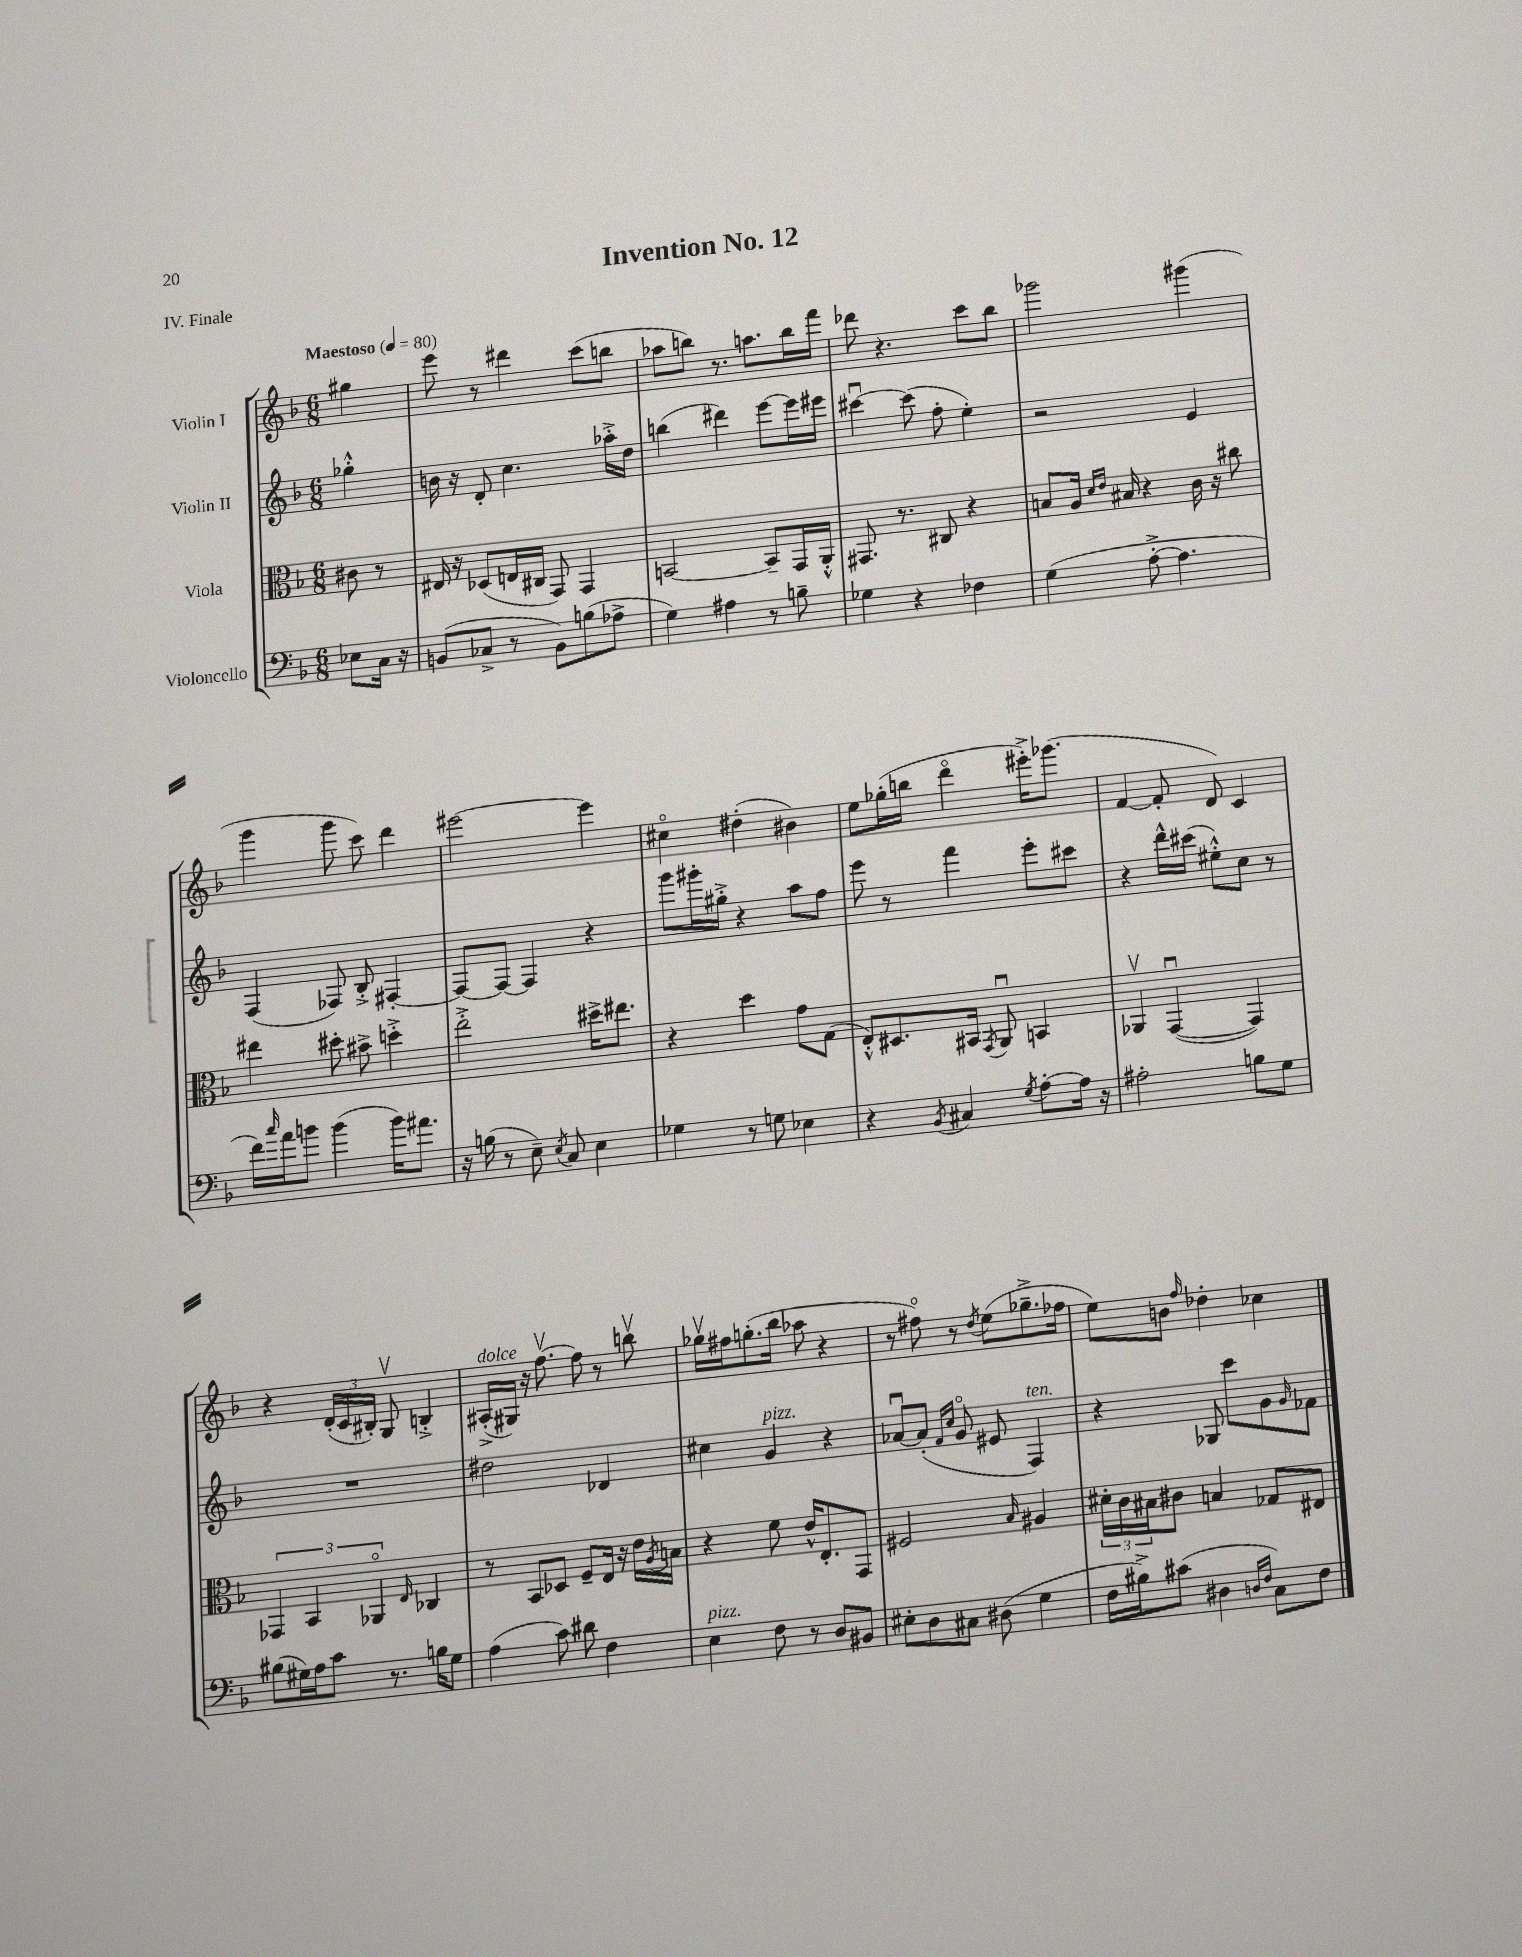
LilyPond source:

\header { title = "Invention No. 12" piece = "IV. Finale" }
<<
\new StaffGroup <<
\new Staff = "s0" \with { instrumentName = "Violin I" } {
    \clef treble \key f \major \numericTimeSignature \time 6/8 \partial 4 \tempo "Maestoso" 4 = 80
    gis''4 |
    e'''8 r8 dis'''4 c'''8( b''8 |
    aes''8 b''8) r8. a''8. b''16 f'''16 |
    des'''8 r4. c'''8 bes''8 |
    ges'''2 gis'''4( |
    g'''4 g'''8 c'''8) d'''4 |
    eis'''2~ eis'''4 |
    cis''4\flageolet dis''4-.( bis'4) |
    e''8 ges''16-.( b''16 d'''4\flageolet eis'''16-.->) ges'''8.( |
    f'4~ f'8-. d'8) c'4 |
    r4 \tuplet 3/2 { d'16-.( c'16 bis16-.) } g8\upbow b4-.-> |
    ais16-.->^\markup { \italic "dolce" }( gis16) r16 f''8.~\upbow f''8 r8 b''8\upbow |
    ges''16\upbow fis''16 g''8.-.( bes''16 aes''8 r4 |
    r8 fis''8\flageolet) r8 \acciaccatura { d''8 } e''8( ges''8.---> fes''16 |
    e''8) b'8 \grace { f''16 } des''4-. ces''4 \bar "|." |
}
\new Staff = "s1" \with { instrumentName = "Violin II" } {
    \clef treble \key f \major \numericTimeSignature \time 6/8 \partial 4
    ges''4-.-^ |
    b'16 r16 d'8-. c''4. aes''16-.-> d''16 |
    b''4( dis'''4) e'''8~ e'''16 eis'''16 |
    cis'''4~\downbow cis'''8( f''8-. e''4-.) |
    r2 e'4 |
    f4( fes8) bes8-.-> fis4~-. |
    fis8~ fis8~ fis4 r4 |
    g'''8 gis'''16-. gis''16-.-> r4 a''8 f''8 |
    e'''8 r8 f'''4 e'''8-. cis'''8 |
    r4 d'''16-^ cis'''16( eis''8-.-^) c''8 r8 |
    R2. |
    dis''2 des'4 |
    cis''4 g'4^\markup { \italic "pizz." } r4 |
    aes'8~\downbow aes'8-.( \grace { f'16 c''16 } g'8\flageolet eis'8 f4^\markup { \italic "ten." }) |
    r4 ges8 c'''8 g'8 \grace { g'16 } fes'8 \bar "|." |
}
\new Staff = "s2" \with { instrumentName = "Viola" } {
    \clef alto \key f \major \numericTimeSignature \time 6/8 \partial 4
    cis'8 r8 |
    eis16 r16 des8( e16 cis16 g,8) g,4 |
    b,2~ b,8-- g,16 a,16-.-^ |
    gis,8. r8. cis8 r4 |
    b8 a16 \grace { d'16 e'16 } bis16 r4 c'16 r16 cis''8 |
    eis''4 dis''8-. bis'8-> d''4-.-> |
    e''2-.-> dis''16-> eis''8. |
    r4 d''4 g'8 g8( |
    e8-.-^) dis8. bis,16 \acciaccatura { g,8 } a,8\downbow b,4 |
    aes,4\upbow g,4~\downbow( g,4) |
    \tuplet 3/2 { ges,4 bes,4 aes,4\flageolet } \grace { e16 } ces4 |
    r8 bes,8 des8 f8-- e16 r16 e'16 \acciaccatura { a8 } b16 |
    r4 f'8 e'16-^ e8.-. g,8 |
    fis2 \grace { bes16 } ais4 |
    \tuplet 3/2 { dis'16-. c'16 bis16 } cis'8 b4 ges8 eis8 \bar "|." |
}
\new Staff = "s3" \with { instrumentName = "Violoncello" } {
    \clef bass \key f \major \numericTimeSignature \time 6/8 \partial 4
    ees8 c16 r16 |
    b,8( ces8-> r8 b,8) b8( aes8-> |
    g4) ais4 r8 b8-- |
    ges4 r4 fes4 |
    g4( a8~-.-> a4. |
    f'16) \grace { c''16 } a'16 b'8 b'4( b'16) ais'8. |
    r16 b16( r8 e8--) \acciaccatura { e8 } c8 e4 |
    ges4 r8 g8 ees4 |
    r4 \acciaccatura { bes,8 } cis4 \acciaccatura { g8 } a8~-. a16 r16 |
    ais2-. b8 g8 |
    bis8( gis16) a16 c'8 r8. b16 gis8 |
    a4( c'8) dis'8 f4 |
    e4^\markup { \italic "pizz." } f8 r8 d8 bis,8 |
    eis8-. d8 cis8 dis8( g4 |
    f16 bis16->) cis'8( dis4 \grace { d16 f16 } c8) f8 \bar "|." |
}
>>
>>
\layout { \context { \Score \remove "Bar_number_engraver" } }
